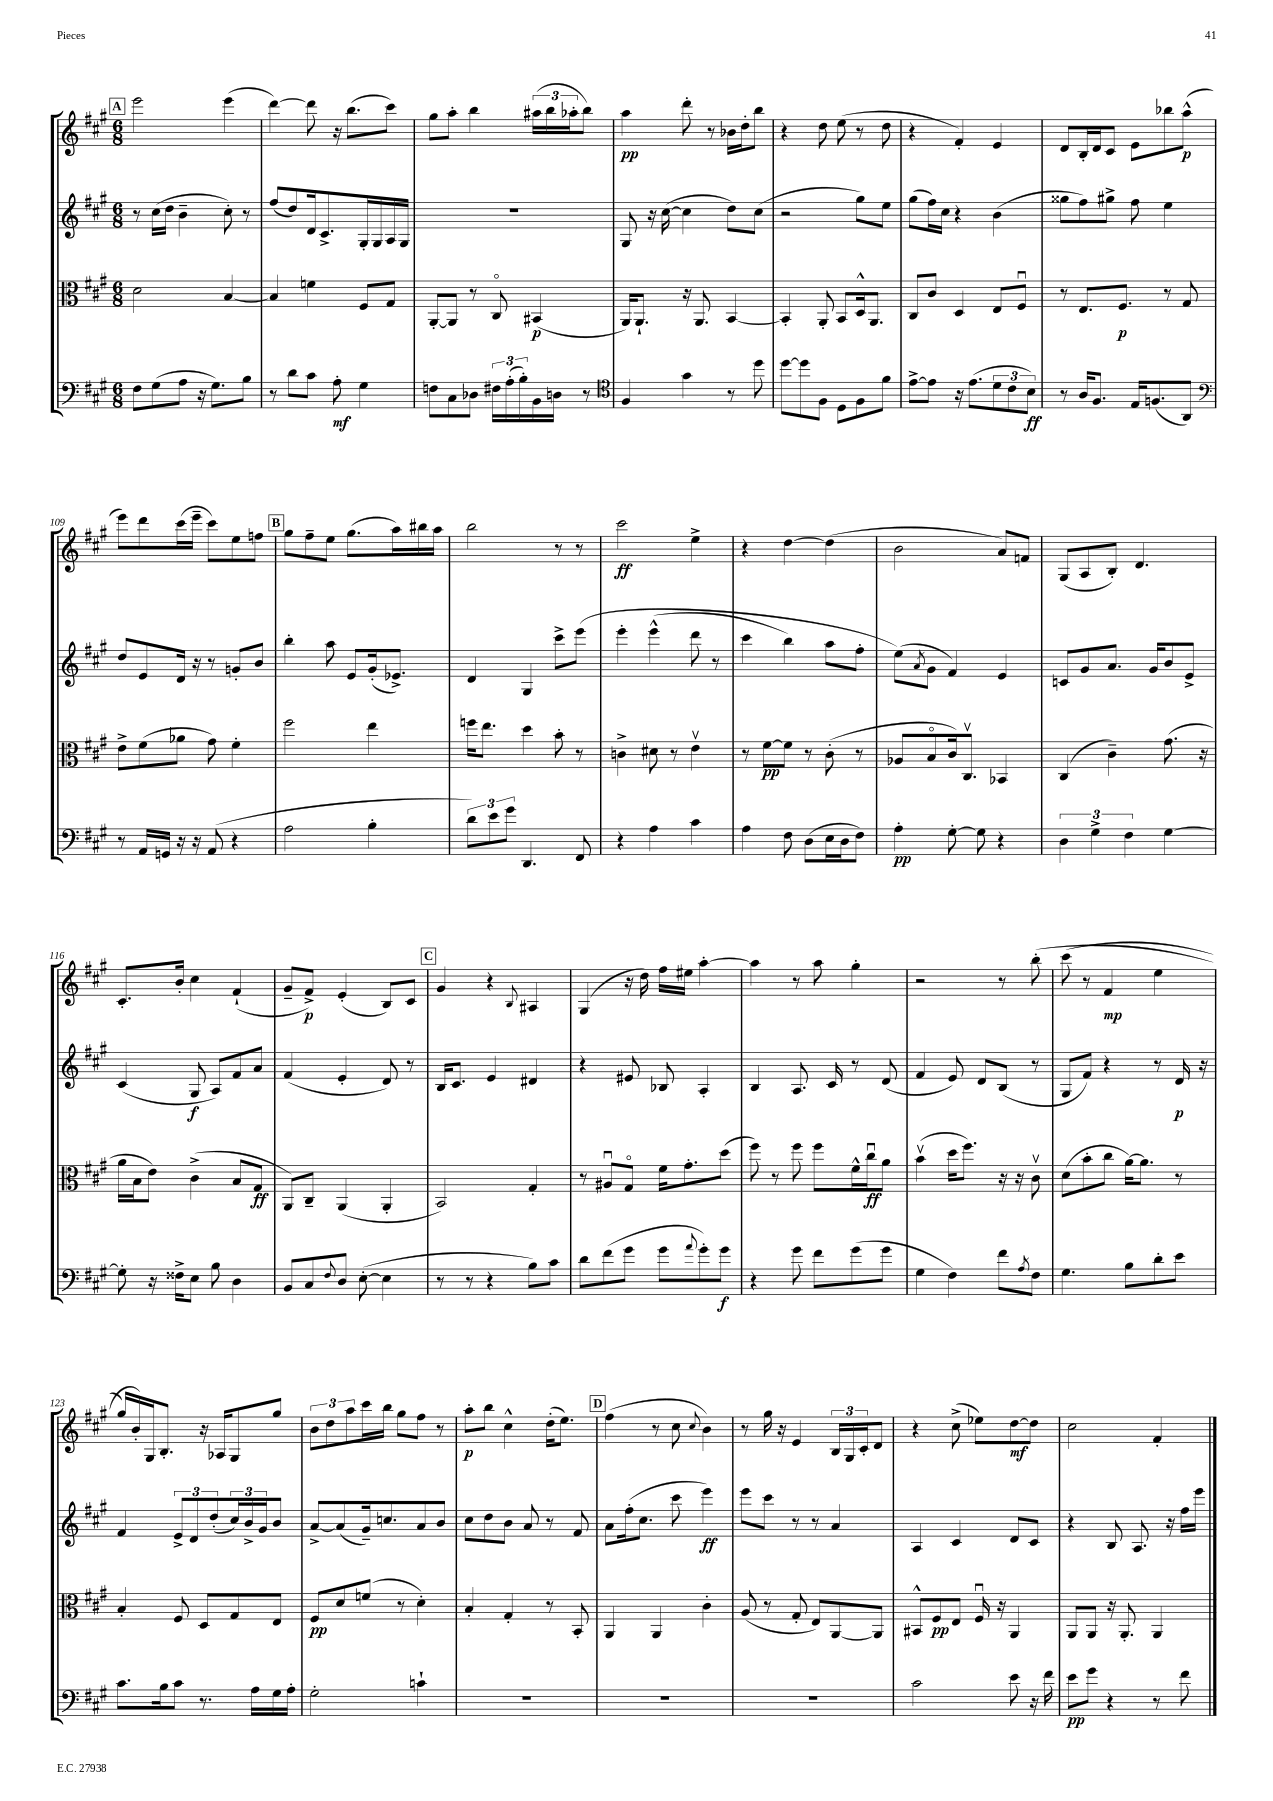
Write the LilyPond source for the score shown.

<<
\new StaffGroup <<
\new Staff = "s0" {
    \clef treble \key a \major \numericTimeSignature \time 6/8
    \mark \markup { \box "A" } e'''2 e'''4( |
    d'''4~) d'''8 r16 b''8.( cis'''8) |
    gis''8 a''8-. b''4 \tuplet 3/2 { ais''16( b''16 aes''16-. } b''8) |
    a''4\pp d'''8-. r8 bes'16 d''16-. b''8 |
    r4 d''8 e''8( r8 d''8 |
    r4 fis'4-.) e'4 |
    d'8 b16-. d'16 cis'8 e'8 bes''8 a''8-^\p( |
    e'''8) d'''8 cis'''16( e'''16-- cis'''8) e''8 f''8 |
    \mark \markup { \box "B" } gis''8 fis''8-- e''8 gis''8.( a''16) bis''16 a''16 |
    b''2 r8 r8 |
    cis'''2\ff e''4-> |
    r4 d''4~ d''4( |
    b'2 a'8) f'8 |
    gis8( a8 b8-.) d'4. |
    cis'8.-. b'16-. cis''4 fis'4-!( |
    gis'8-- fis'8->\p) e'4-.( b8) cis'8 |
    \mark \markup { \box "C" } gis'4 r4 \appoggiatura { b8 } ais4 |
    gis4( r16 d''16) fis''16 eis''16 a''4~-. |
    a''4 r8 a''8 gis''4-. |
    r2 r8 b''8-.\( |
    cis'''8( r8 fis'4\mp e''4 |
    gis''16) b'16-.\) gis16 b8.-. r16 aes16 gis8 gis''8 |
    \tuplet 3/2 { b'8 d''8 a''8 } cis'''16 b''16 gis''8 fis''8 r8 |
    a''8-.\p b''8 cis''4-^ d''16-.( e''8.) |
    \mark \markup { \box "D" } fis''4( r8 cis''8 \appoggiatura { cis''8 } b'4) |
    r8 gis''16 r16 e'4 \tuplet 3/2 { b16 gis16 cis'16-. } d'8 |
    r4 cis''8->( ees''8) d''8~\mf d''8 |
    cis''2 fis'4-. \bar "|." |
}
\new Staff = "s1" {
    \clef treble \key a \major \numericTimeSignature \time 6/8
    \mark \markup { \box "A" } r8 cis''16( d''16 b'4-- cis''8-.) r8 |
    fis''8( d''8) d'16 cis'8.-> gis16-. gis16 a16 gis16 |
    R2. |
    gis8 r16 cis''16~( cis''4 d''8) cis''8( |
    r2 gis''8) e''8 |
    gis''8( fis''16) cis''16 r4 b'4( |
    gisis''8 fis''8) gis''8-> fis''8 e''4 |
    d''8 e'8 d'16 r16 r8 g'8-. b'8 |
    \mark \markup { \box "B" } b''4-. a''8 e'8 gis'16-.( ees'8.->) |
    d'4 gis4 cis'''8-> e'''8\( |
    e'''4-. e'''4-^( d'''8 r8 |
    cis'''4 b''4) a''8 fis''8-. |
    e''8(\) \acciaccatura { a'8 } gis'8 fis'4) e'4 |
    c'8 gis'8 a'8. gis'16 b'8 e'8-> |
    cis'4( gis8\f a8) fis'8 a'8 |
    fis'4( e'4-. d'8) r8 |
    \mark \markup { \box "C" } b16 cis'8. e'4 dis'4 |
    r4 eis'8 bes8 a4-. |
    b4 a8. cis'16 r8 d'8( |
    fis'4 e'8) d'8 b8( r8 |
    gis8 fis'8) r4 r8 d'16\p r16 |
    fis'4 \tuplet 3/2 { e'8-> d'8 d''8-.( } \tuplet 3/2 { cis''16) b'16-> gis'16 } b'8 |
    a'8~-> a'8( gis'16--) c''8. a'8 b'8 |
    cis''8 d''8 b'8 a'8 r8 fis'8 |
    \mark \markup { \box "D" } a'8 fis''16-.( cis''8. cis'''8 e'''4\ff) |
    e'''8 cis'''8 r8 r8 a'4 |
    a4 cis'4 d'8 cis'8 |
    r4 b8 a8. r16 fis''16 e'''16 \bar "|." |
}
\new Staff = "s2" {
    \clef alto \key a \major \numericTimeSignature \time 6/8
    \mark \markup { \box "A" } d'2 b4~ |
    b4 f'4 fis8 gis8 |
    a,8~-. a,8 r8 cis8\flageolet bis,4\p( |
    a,16) a,8.-! r16 a,8. b,4~ |
    b,4-. a,8-. b,8 d16-^ a,8. |
    cis8 cis'8 d4 e8 fis8\downbow |
    r8 e8. fis8.\p r8 gis8 |
    e'8-> fis'8( aes'8 gis'8) fis'4-. |
    \mark \markup { \box "B" } fis''2 e''4 |
    f''16 e''8. d''4 b'8-. r8 |
    c'4-> dis'8 r8 e'4\upbow |
    r8 fis'8~\pp fis'8 r8 cis'8-.( r8 |
    aes8 b8\flageolet cis'16) cis8.\upbow bes,4 |
    cis4( cis'4--) gis'8.( r16 |
    a'16 b16 e'8) cis'4->( b8 gis8\ff |
    a,8) cis8-- a,4( a,4-. |
    \mark \markup { \box "C" } b,2) gis4-. |
    r8 ais8\downbow gis8\flageolet fis'16 gis'8.-. d''8( |
    fis''8) r8 fis''8 fis''8 fis'16-^ cis''16\downbow\ff a'8 |
    b'4\upbow( d''16 fis''8.) r16 r16 cis'8\upbow |
    d'8( b'8-. cis''8 a'16~) a'8. r8 |
    b4-. fis8 d8 gis8 e8 |
    fis8\pp d'8 f'8( r8 d'4-.) |
    b4-. gis4-. r8 b,8-. |
    \mark \markup { \box "D" } a,4 a,4 cis'4-. |
    a8( r8 gis8-. e8) a,8~ a,8 |
    bis,8-^ fis8\pp e8 fis16\downbow r16 a,4 |
    a,8 a,8 r16 a,8.-. a,4 \bar "|." |
}
\new Staff = "s3" {
    \clef bass \key a \major \numericTimeSignature \time 6/8
    \mark \markup { \box "A" } fis8 gis8( a8 r16 gis8.) b8 |
    r8 d'8 cis'8 a8-.\mf gis4 |
    f8 cis8 des8 \tuplet 3/2 { fis16 a16-.( b16-.) } b,16 d16 r8 |
    \clef tenor fis4 gis'4 r8 d''8 |
    d''8~ d''8 fis8 d8 fis8 fis'8 |
    e'8~-> e'8 r16 e'8.( \tuplet 3/2 { d'8 cis'8 b8\ff) } |
    r8 a16 fis8. e16 f8.( a,8) |
    \clef bass r8 a,16 g,16 r16 r16 a,8( r4 |
    \mark \markup { \box "B" } a2 b4-. |
    \tuplet 3/2 { d'8) e'8 gis'8 } d,4. fis,8 |
    r4 a4 cis'4 |
    a4 fis8 d8( e16 d16 fis8) |
    a4-.\pp gis8~-. gis8 r4 |
    \tuplet 3/2 { d4 gis4-> fis4 } gis4~ |
    gis8-. r16 fisis16-> e8 b8 d4 |
    b,8 cis8 \appoggiatura { fis8 } d8 e8~-.( e4 |
    \mark \markup { \box "C" } r8 r8 r4 b8) cis'8 |
    d'8 fis'8( gis'8 gis'8 \appoggiatura { a'8 } gis'8-.) gis'8\f |
    r4 gis'8 fis'8 gis'8( gis'8 |
    gis4 fis4) fis'8 \acciaccatura { a8 } fis8 |
    gis4. b8 d'8-. e'8 |
    cis'8. b16 cis'8 r8. a16 gis16 a16-. |
    gis2-. c'4-! |
    R2. |
    \mark \markup { \box "D" } R2. |
    R2. |
    cis'2 e'8 r16 fis'16 |
    e'8\pp gis'8 r4 r8 fis'8 \bar "|." |
}
>>
>>
\layout { \context { \Score currentBarNumber = #102 } }
